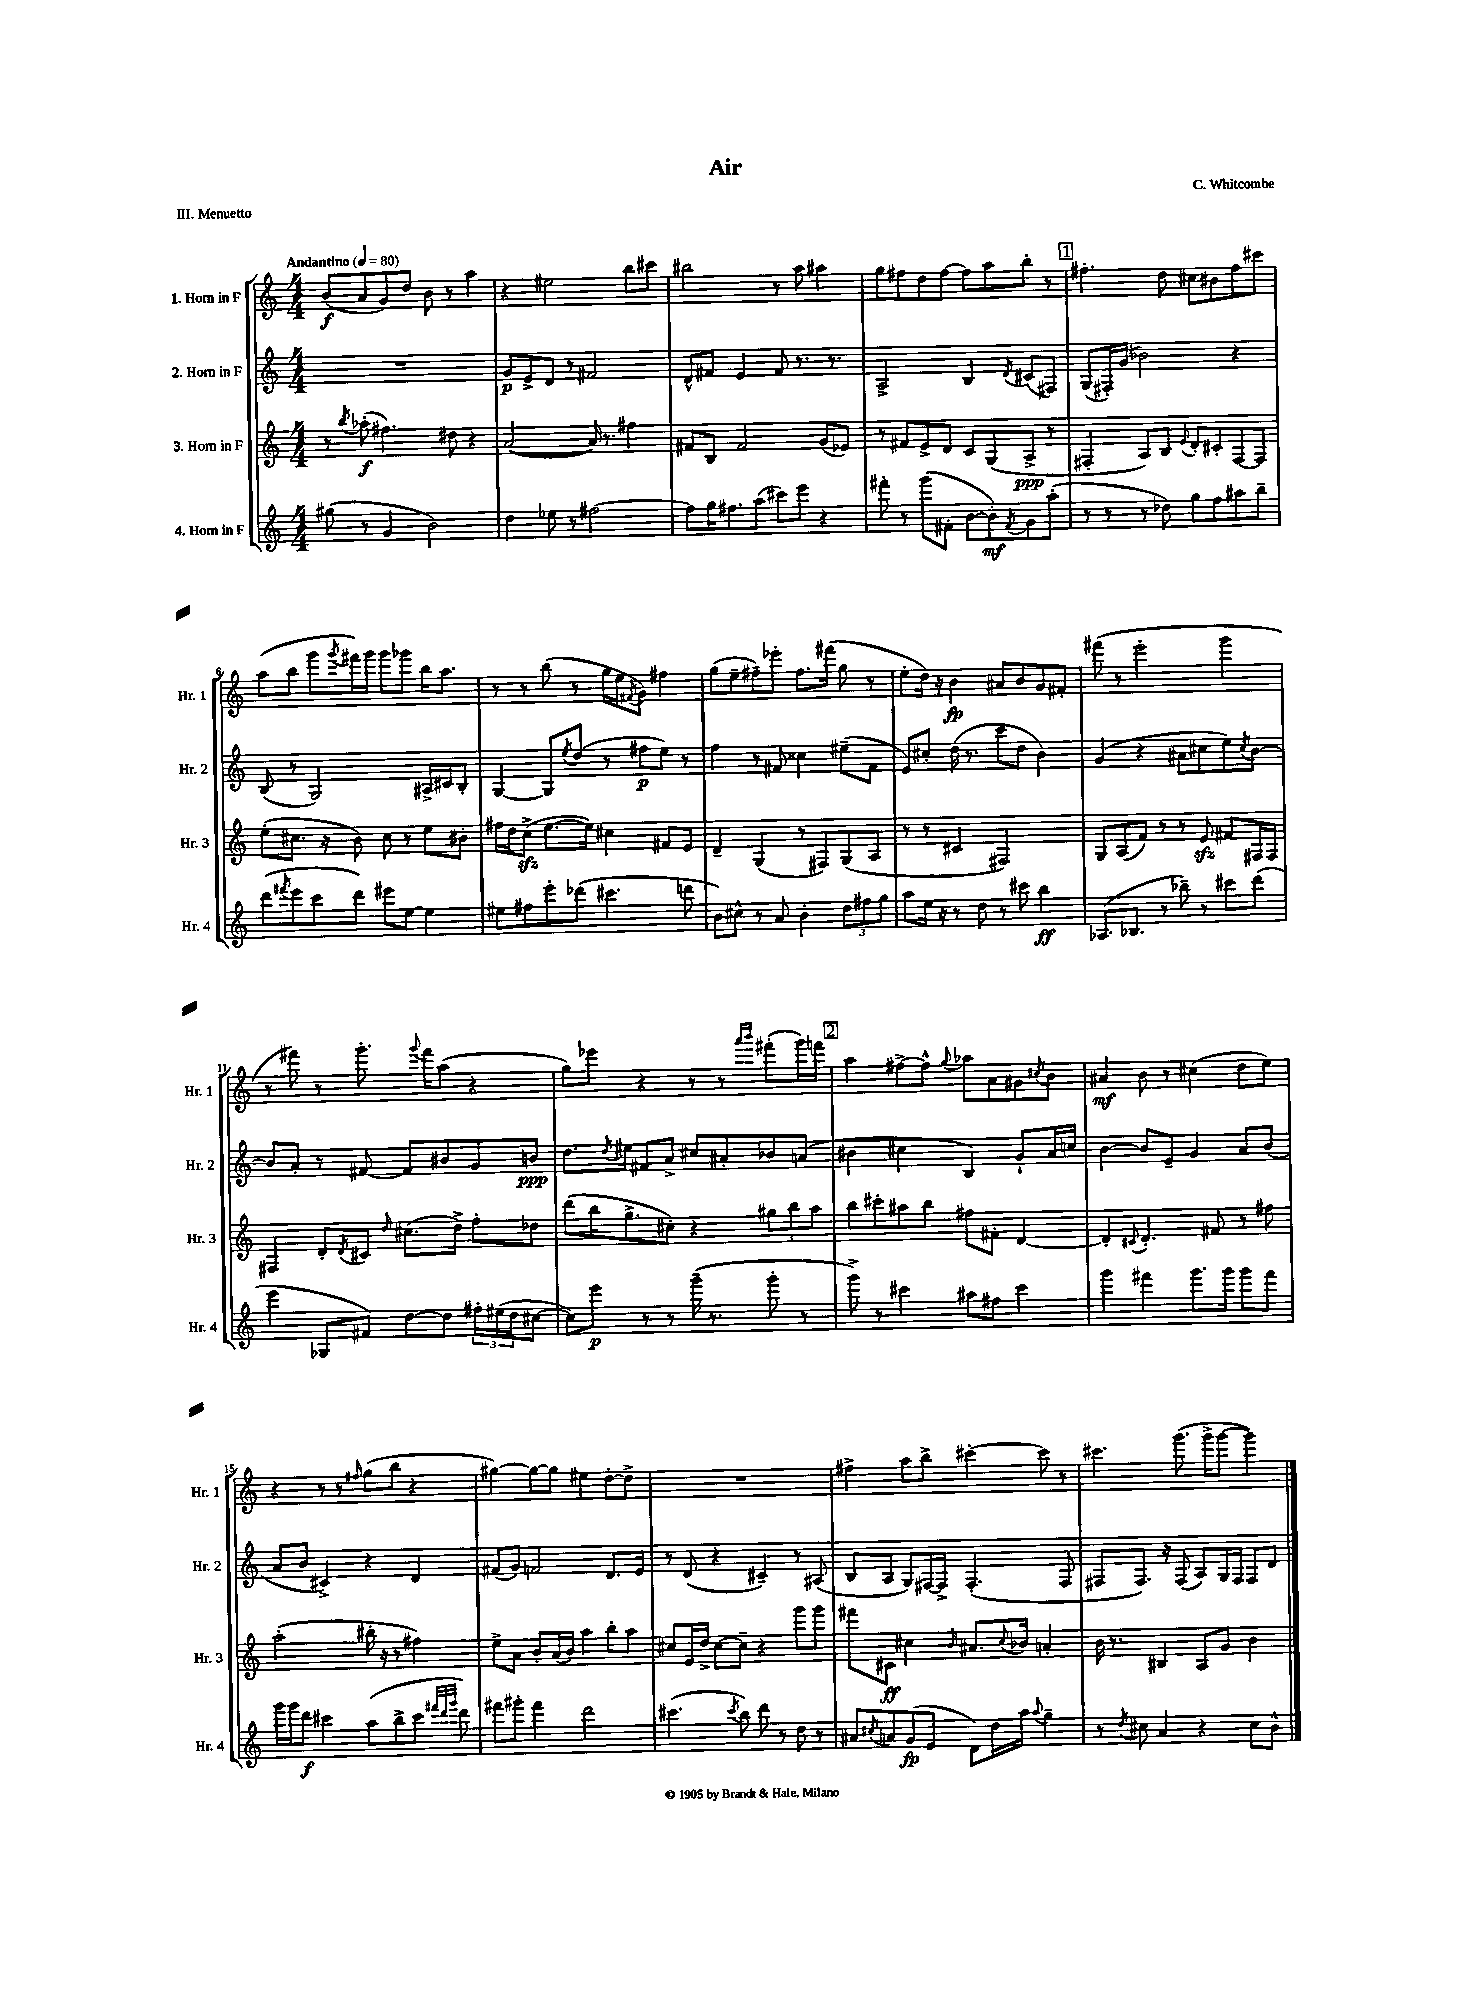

**kern	**kern	**kern	**kern
*staff4	*staff3	*staff2	*staff1
*clefG2	*clefG2	*clefG2	*clefG2
*k[]	*k[]	*k[]	*k[]
*M4/4	*M4/4	*M4/4	*M4/4
*MM80	*MM80	*MM80	*MM80
(8gg#\	8r	1r	(8b/L
.	8qbb/	.	.
8r	(8aa-'\	.	8a/
4g/	4.ff#\)	.	8g/)
.	.	.	8dd/J
2b\)	.	.	8b\
.	8dd#\	.	8r
.	4r	.	4aa\
=	=	=	=
4dd\	([2a/	8g/L	4r
.	.	8e^/	.
8ee-\	.	8d/J	2ee#\
8r	.	8r	.
[2ff#\	16a/])	2f#/	.
.	8.r	.	.
.	4ff#\	.	8bb\L
.	.	.	8ccc#\J
=	=	=	=
8ff#\]L	8f#/L	8d^^/L	2bb#\
16gg\K	8B/J	8f#/J	.
8.ff#\	.	.	.
.	2f#/	4e/	.
(8aa\J	.	.	.
8ccc#\L)	.	8f#/	8r
8eee\J	.	8.r	8aa\
4r	(8g/L	.	4aa#\
.	.	8.r	.
.	8e-/J)	.	.
=	=	=	=
8fff#'\	8r	2A^/	8gg\L
8r	8f#/L	.	8ff#\
(8ggg\L	8e^/	.	8dd\
8f#'\J	8d/J	.	[8ff#\J
[8b\L	8c/L	4B/	8ff#\]L
8b'\])	(8G/	.	8aa\
8qf#/	.	8qd/	.
8g\	8A^/J	(8c#/L	8bb'\J
(8aa'\J	8r	8F#/J)	8r
=	=	=	=
8r	4F#'/	(8G/L	4.ff#'\
8r	.	16F#'/L)	.
.	.	(16g/JJ	.
8r	8A/L)	2b-\)	.
8dd-\)	8B/J	.	8dd\
.	8qqe/	.	.
8gg\L	8d'/L	.	8cc#\L
8ff\	8c#'/	.	8b#\
8aa#\	[8F#/	4r	8ff#\
8bb~\J	8F#/]J	.	8ccc#\J
=	=	=	=
(8ddd\L	(8ee'\L	(8B/	(8aa\L
8qfff#/	.	.	.
8eee\	8.cc#\J	8r	8bb\J
8ccc\	.	2G/)	8ggg\L
.	16r	.	.
.	.	.	8qggg/
8ddd\J)	8b\)	.	16fff#\L)
.	.	.	16ggg\JJ
8eee#\L	8cc#\	.	8ggg\L
[8ee\J	8r	.	8ggg-\J
4ee\]	8ee\L	16A#^/LL	16bb\LK
.	.	16c#/J	8.aa\J
.	8b#'\J	8B'/J	.
=	=	=	=
8ee#\L	16ff#\LL	[4G/	8r
.	16dd\J	.	.
8ff#\	(8cc^\J	.	8r
8eee'\	[8.ee\L	8G/]L	(8bb\
.	.	8qee/	.
(8ddd-\J	.	(8dd/J	8r
.	16ee\]Jk)	.	.
4.ccc#\	4cc#\	8r	16gg\LL
.	.	.	16ee\J
.	.	.	8qf#/
.	.	8ff#\L	8g\J)
.	8f#/L	8ee\J)	4ff#\
8ddd\	8e/J	8r	.
=	=	=	=
8b\L)	4d~/	4ff\	(8gg\L
8cc#^^\J	.	.	8ee~\
8r	(4G/	8r	8ff#~\)
8a/	.	8f#/	8eee-'\J
4b'\	8r	4cc##\	8.ff#\L
.	8F#/L)	.	.
.	.	.	(16fff#\Jk
12dd\L	(8G/	(8ee#~\L	8gg\
12ff#\	.	.	.
.	8A/J	8f#\J	8r
12gg\J	.	.	.
=	=	=	=
8aa\L	8r	8e/L)	8ee'\L
16ee\Jk	8r	8cc#'/J	16dd\Jk)
16r	.	.	16r
8r	4c#/	(16dd\	4b\
.	.	8.r	.
8dd\	.	.	.
8r	2F#/)	8ccc\L	8a#/L
8ccc#\	.	8dd\J	8b/
4bb\	.	4b\)	8g/
.	.	.	8f#'/J
=	=	=	=
(8.A-/L	8G/L	(4g/	(8fff#\
.	(8A/	.	8r
8.B-/J	.	.	.
.	8f/J)	4r	2eee'\
8r	8r	.	.
8bb-~\)	8r	8a#\L	.
8r	8e/	8cc#\	.
8ccc#\L	8f#/L	8ee\)	4ggg\
.	.	8qcc#/	.
(8ddd\J	16F#/L	[8b\J	.
.	16F#/JJ	.	.
=	=	=	=
4eee\	4F#/	8b/]L	8r
.	.	8a'/J	8fff#\)
8G-/L	8d'/L	8r	8r
.	8qd/	.	.
8f#/J)	8c#/J	[8f#/	8.ggg'\
.	16qqdd/	.	.
[8dd\L	(8.cc#\L	8f#/]L	.
.	.	.	8qqggg/
.	.	.	16fff#\LK
8dd\]J	.	8b#/	(8aa\J
.	16dd^\Jk)	.	.
24ff#'\LL	8ff'\L	8g/	4r
(24ee#\	.	.	.
24dd\J	.	.	.
[8cc#\J	8dd-\J	8b/J	.
=	=	=	=
8cc#\]L)	(8ddd\L	8.dd\L	8gg\L)
8eee\J	16bb\K	.	8eee-\J
.	.	8qdd/	.
.	8.gg^\	16ee#\Jk	.
8r	.	8f#/L	4r
8r	8cc#'\J)	8a^/J	.
(16ggg~\	4r	8cc#/L	8r
8.r	.	.	.
.	.	8a#'/	8r
.	.	.	16qqaaa/LL
.	.	.	16qqbbb/JJ
8ggg'\	12gg#\L	8b-/	(8fff#'\L
.	12bb\	.	.
8r	.	(8a/J	16ggg\L)
.	12aa\J	.	.
.	.	.	16fff\JJ
=	=	=	=
8ggg^\)	8bb\L	4b#\	4aa\
8r	8ccc#'\	.	.
4ccc#\	8aa#\	4cc#\	[8ff#^\L
.	8bb\J	.	8ff#^^\]J
.	.	.	8qqgg/
8aa#\L	8ff#\L	4B/)	8aa-\L
8ff#\J	8f#'\J	.	8a\
4ccc#\	[4d/	8g`/L	8g#\
.	.	.	8qcc#/
.	.	16a/L	8b\J
.	.	16cc/JJ	.
=	=	=	=
4ggg\	4d'/]	[4b\	4a#/
.	8qqc#/	.	.
4fff#\	4.d'/	8b/]L	8b\
.	.	8e~/J	8r
8.ggg\L	.	4g/	(4cc#\
.	8f#/	.	.
16ggg\Jk	.	.	.
8ggg\L	8r	8a/L	8dd\L
8fff#\J	8ff#\	(8b/J	8ee\J)
=	=	=	=
16ggg\LL	(2aa'\	8a/L	4r
16ggg\J	.	.	.
8ddd\J	.	8b/J	.
4ccc#\	.	4c#^/)	8r
.	.	.	8r
.	.	.	16qqff#/
(8aa\L	16bb#'\	4r	(8gg\L
.	16r	.	.
8bb^\	8r	.	8bb\J
8ccc#\J	4ff#\)	4d/	4r
32qqfff#/LLL	.	.	.
32qqddd/	.	.	.
32qqggg/JJJ	.	.	.
8ddd\)	.	.	.
=	=	=	=
8fff#\L	8ee^\L	(8f#/L	[4gg#\)
8ggg#'\J	8a\J	8g/J)	.
4fff#\	8b'/L	2f/	8gg#\_L
.	(16a/L	.	8gg#\]J
.	16b/JJ)	.	.
2ddd\	4aa\	.	4ee#\
.	8bb'\L	8.d/L	[8dd'\L
.	8aa\J	.	8dd^\]J
.	.	16e/Jk	.
=	=	=	=
(4.ccc#\	8cc#/L	8r	1r
.	16e/L	(8d/	.
.	16dd^/JJ	.	.
.	[8cc#\L	4r	.
8qccc#/	.	.	.
8bb\)	8cc#~\]J	.	.
8ddd\	4r	4c#~/)	.
8r	.	.	.
8dd\	8ggg\L	8r	.
8r	8ggg\J	(8A#/	.
=	=	=	=
8a#/L	8fff#\L	8B/L	4ff#^\
8qcc#/	.	.	.
8a/	8c#\J	8A/J	.
(8g/	4cc#\	8G/L)	8aa\L
8e/J	.	[16F#/L	8bb^\J
.	.	16F#^/]JJ	.
.	16qqb/	.	.
8d\L)	8.a#/L	(4.F#'/	[4ccc#'\
16dd\L	.	.	.
.	8qqcc#/	.	.
16aa\JJ	16b-/Jk	.	.
8qqaa/	.	.	.
4gg~\	4a'/	.	8ccc#\]
.	.	8F#/	8r
=	=	=	=
8r	16b\	8F#/L	4.ccc#\
.	8.r	.	.
8qdd/	.	.	.
8cc#\	.	8.F#/J)	.
4a/	4B#/	.	.
.	.	16r	.
.	.	(8F#/	(8.ggg\
4r	8A/L	8A/L)	.
.	.	.	16ggg^\LK
.	8g/J	16G/L	[8ggg\J
.	.	16F#/JJ	.
8cc#\L	4b\	8F#/L	4ggg\])
8b^^\J	.	8d/J	.
==	==	==	==
*-	*-	*-	*-
